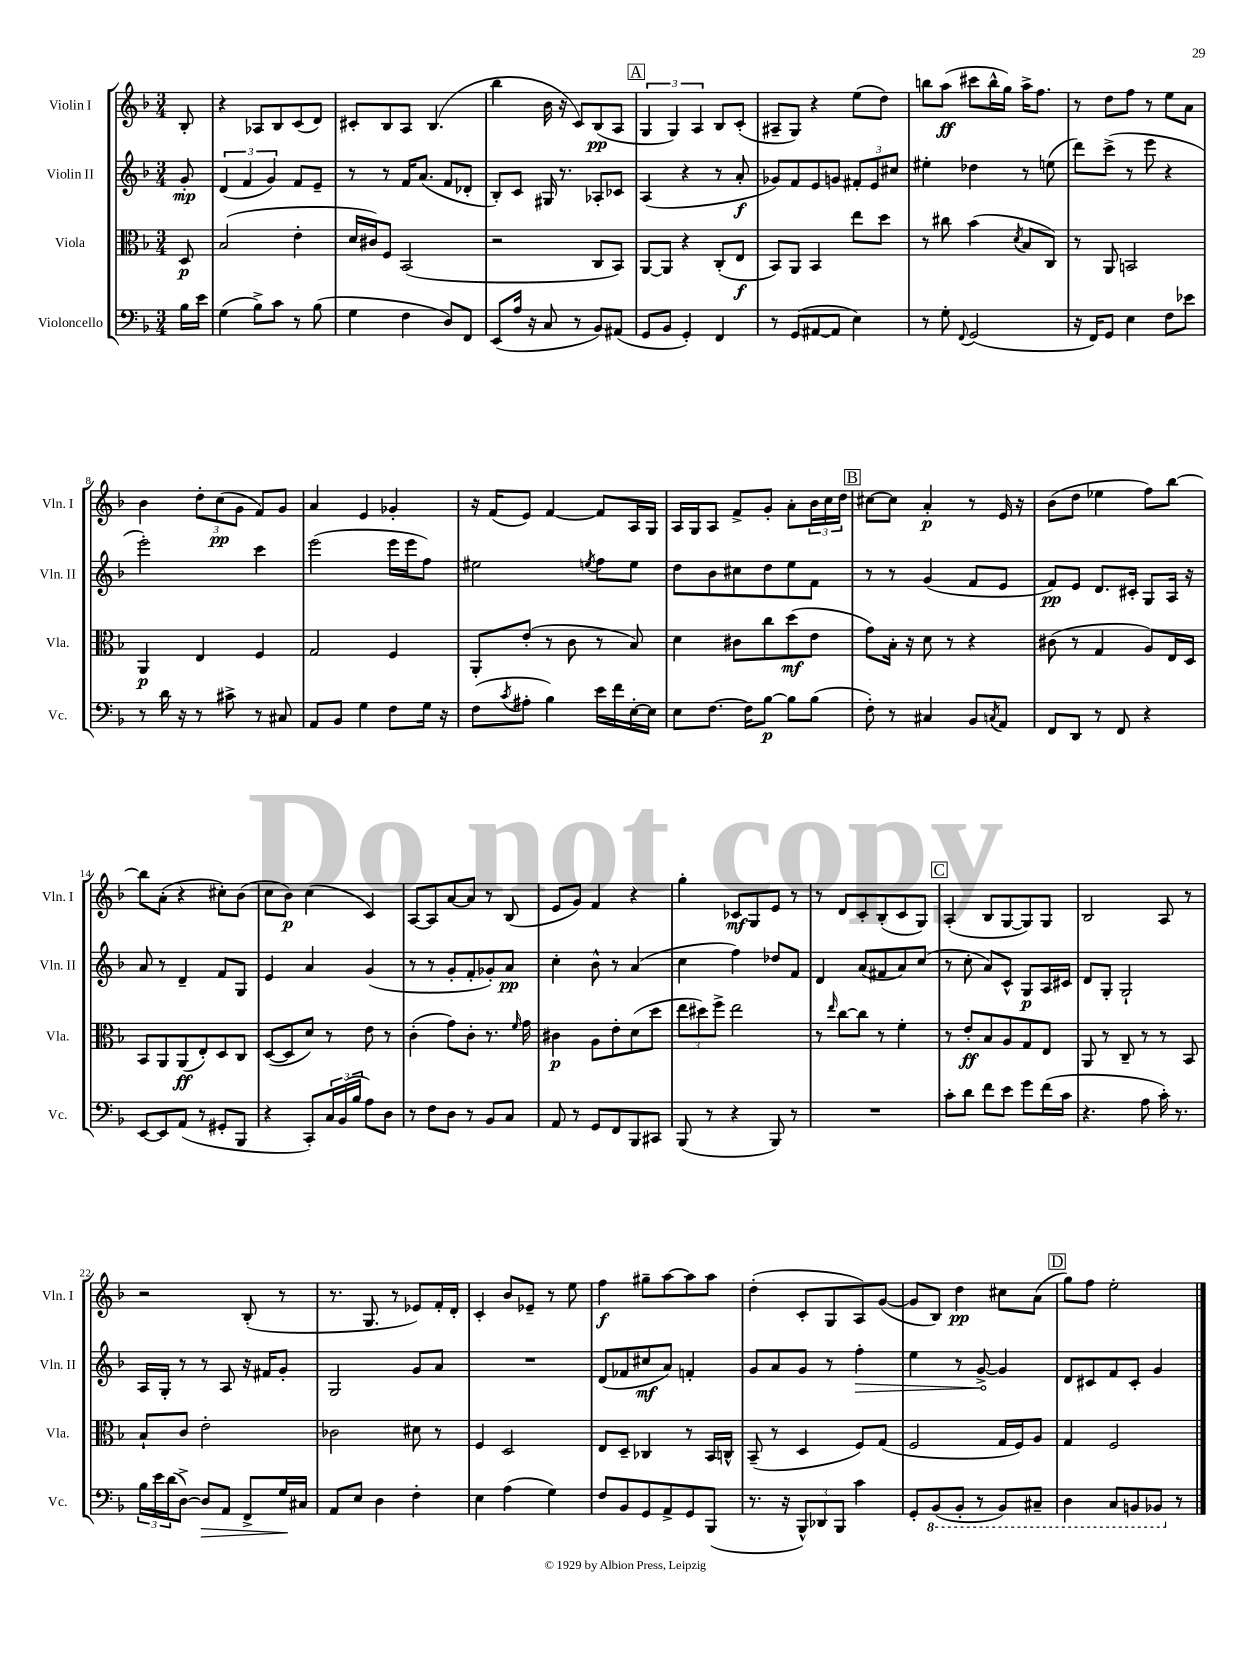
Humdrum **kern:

**kern	**dynam	**kern	**dynam	**kern	**dynam	**kern	**dynam
*part4	*part4	*part3	*part3	*part2	*part2	*part1	*part1
*staff4	*staff4	*staff3	*staff3	*staff2	*staff2	*staff1	*staff1
*I"Violoncello	*	*I"Viola	*	*I"Violin II	*	*I"Violin I	*
*I'Vc.	*	*I'Vla.	*	*I'Vln. II	*	*I'Vln. I	*
*clefF4	*	*clefC3	*	*clefG2	*	*clefG2	*
*k[b-]	*	*k[b-]	*	*k[b-]	*	*k[b-]	*
*M3/4	*	*M3/4	*	*M3/4	*	*M3/4	*
=	=	=	=	=	=	=	=
16B-\LL	.	8D/	p	8g'/	mp	8B-'/	.
16e\JJ	.	.	.	.	.	.	.
=1	=1	=1	=1	=1	=1	=1	=1
(4G\	.	(2B-/	.	(6d/	.	4r	.
.	.	.	.	6f/	.	.	.
8B-^\L)	.	.	.	.	.	8A-X/L	.
.	.	.	.	6g/)	.	.	.
8c\J	.	.	.	.	.	8B-/	.
8r	.	4e'\	.	8f/L	.	(8c/	.
(8B-\	.	.	.	8e~/J	.	8d/J)	.
=2	=2	=2	=2	=2	=2	=2	=2
4G\	.	16d/LL	.	8r	.	8c#X'/L	.
.	.	16c#X/J)	.	.	.	.	.
.	.	8F/J	.	8r	.	8B-/	.
4F\	.	(2BB-/	.	16f/KL	.	8A/J	.
.	.	.	.	(8.a/J	.	.	.
.	.	.	.	.	.	(4.B-/	.
8D/L)	.	.	.	8f/L	.	.	.
8FF/J	.	.	.	8d-X'/J	.	.	.
=3	=3	=3	=3	=3	=3	=3	=3
(8EE/L	.	2r	.	8B-'/L)	.	4bb-\	.
16A/Jk	.	.	.	8c/J	.	.	.
16r	.	.	.	.	.	.	.
8C/	.	.	.	16G#X/	.	16b-\	.
.	.	.	.	8.r	.	16r	.
8r	.	.	.	.	.	8c/L)	.
8BB-/L)	.	8C/L	.	8A-X'/L	.	(8B-/	pp
(8AA#X/J	.	8BB-/J)	.	8c-X/J	.	8A/J	.
!!LO:REH:place=s1:t=A
=4	=4	=4	=4	=4	=4	=4	=4
8GG/L	.	[8AA/L	.	(4A/	.	6G/	.
8BB-/J	.	8AA/J]	.	.	.	.	.
.	.	.	.	.	.	6G/)	.
4GG'/)	.	4r	.	4r	.	.	.
.	.	.	.	.	.	6A/	.
4FF/	.	(8C'/L	.	8r	.	8B-/L	.
.	.	8E/J	f	8a'/	f	(8c'/J	.
=5	=5	=5	=5	=5	=5	=5	=5
8r	.	8BB-/L)	.	8g-X/L)	.	8A#X~/L	.
(8GG/L	.	8AA/J	.	8f/	.	8G/J)	.
[8AA#X/	.	4BB-/	.	8e/	.	4r	.
8AA#/J]	.	.	.	8gn/J	.	.	.
4E\)	.	8ee\L	.	12f#X'/L	.	(8ee\L	.
.	.	.	.	12e/	.	.	.
.	.	8dd\J	.	.	.	8dd\J)	.
.	.	.	.	12cc#X/J	.	.	.
=6	=6	=6	=6	=6	=6	=6	=6
8r	.	8r	.	4ee#X'\	.	8bbn\L	.
8G'\	.	8cc#X\	.	.	.	(8aa\J	ff
8qqFF/	.	.	.	.	.	.	.
(2GG/	.	(4b-\	.	4dd-X\	.	8ccc#X\L	.
.	.	.	.	.	.	16bb^^\L	.
.	.	.	.	.	.	16gg\JJ)	.
.	.	8qd/	.	.	.	.	.
.	.	8B-/L	.	8r	.	16aa^\KL	.
.	.	.	.	.	.	8.ff\J	.
.	.	8C/J)	.	(8een\	.	.	.
=7	=7	=7	=7	=7	=7	=7	=7
16r	.	8r	.	8ddd\L)	.	8r	.
16FF/KL)	.	.	.	.	.	.	.
8GG/J	.	8AA/	.	(8ccc^\J	.	8dd\L	.
4E\	.	2BBn/	.	8r	.	8ff\J	.
.	.	.	.	8eee\	.	8r	.
8F\L	.	.	.	4r	.	8ee\L	.
8e-X\J	.	.	.	.	.	8a\J	.
!!LO:LB:g=z
=8	=8	=8	=8	=8	=8	=8	=8
8r	.	4AA/	p	2eee'\)	.	4b-\	.
16d\	.	.	.	.	.	.	.
16r	.	.	.	.	.	.	.
8r	.	4E/	.	.	.	12dd'\L	.
.	.	.	.	.	.	(12cc\	pp
8c#X^\	.	.	.	.	.	.	.
.	.	.	.	.	.	12g\J	.
8r	.	4F/	.	4ccc\	.	8f/L)	.
8C#X/	.	.	.	.	.	8g/J	.
=9	=9	=9	=9	=9	=9	=9	=9
8AA/L	.	2G/	.	(2eee\	.	4a/	.
8BB-/J	.	.	.	.	.	.	.
4G\	.	.	.	.	.	4e/	.
8F\L	.	4F/	.	16eee\LL	.	4g-X'/	.
.	.	.	.	16eee\J	.	.	.
16G\Jk	.	.	.	8ff\J)	.	.	.
16r	.	.	.	.	.	.	.
=10	=10	=10	=10	=10	=10	=10	=10
(8F\L	.	8AA'/L	.	2ee#X\	.	16r	.
.	.	.	.	.	.	(16f/KL	.
8qc/	.	.	.	.	.	.	.
8A#X'\J	.	(8e'/J	.	.	.	8e/J)	.
4B-\)	.	8r	.	.	.	[4f/	.
.	.	8c\	.	.	.	.	.
.	.	.	.	8qeen/	.	.	.
16e\LL	.	8r	.	8ff\L	.	8f/L]	.
16f\	.	.	.	.	.	.	.
[16E'\	.	8B-/)	.	8ee\J	.	16A/L	.
16E\JJ]	.	.	.	.	.	16G/JJ	.
=11	=11	=11	=11	=11	=11	=11	=11
8E\L	.	4d\	.	8dd\L	.	16A/LL	.
.	.	.	.	.	.	16G/J	.
[8.F\J	.	.	.	8b-\	.	8A/J	.
.	.	8c#X\L	.	8cc#X\	.	8f^/L	.
16F\KL]	.	.	.	.	.	.	.
[8B-\J	p	8cc\	.	8dd\	.	8g'/J	.
8B-\L]	.	(8dd\	mf	8ee\	.	8a'\L	.
(8B-\J	.	8e\J	.	8f\J	.	24b-\L	.
.	.	.	.	.	.	24cc\	.
.	.	.	.	.	.	24dd\JJ	.
!!LO:REH:place=s1:t=B
=12	=12	=12	=12	=12	=12	=12	=12
8F'\)	.	8g\L)	.	8r	.	[8cc#X\L	.
8r	.	16B-'\Jk	.	8r	.	8cc#\J]	.
.	.	16r	.	.	.	.	.
4C#X/	.	8d\	.	(4g/	.	4a'/	p
.	.	8r	.	.	.	.	.
8BB-/L	.	4r	.	8f/L	.	8r	.
8qCn/	.	.	.	.	.	.	.
8AA/J	.	.	.	8e/J	.	16e/	.
.	.	.	.	.	.	16r	.
=13	=13	=13	=13	=13	=13	=13	=13
8FF/L	.	(8c#X\	.	8f/L)	pp	(8b-\L	.
8DD/J	.	8r	.	8e/J	.	8dd\J	.
8r	.	4G/	.	8.d/L	.	4ee-X\	.
8FF/	.	.	.	.	.	.	.
.	.	.	.	16c#X'/Jk	.	.	.
4r	.	8A/L)	.	8G/L	.	8ff\L)	.
.	.	16E/L	.	16A/Jk	.	[8bb-\J	.
.	.	16D/JJ	.	16r	.	.	.
!!LO:LB:g=z
=14	=14	=14	=14	=14	=14	=14	=14
[8EE/L	.	8BB-/L	.	8a/	.	8bb-\L]	.
8EE/]	.	8AA/	.	8r	.	(8a'\J	.
(8AA/J	.	(8AA/	ff	4d~/	.	4r	.
8r	.	8E'/)	.	.	.	.	.
8GG#X'/L	.	8D/	.	8f/L	.	8cc#X'\L)	.
8BBB-/J	.	8C/J	.	8G/J	.	(8b-\J	.
=15	=15	=15	=15	=15	=15	=15	=15
4r	.	([8D/L	.	4e/	.	8cc\L	.
.	.	8D/]	.	.	.	8b-\J)	p
8CC'/L)	.	8d/J)	.	4a/	.	(4cc\	.
24C/L	.	8r	.	.	.	.	.
(24BB-/	.	.	.	.	.	.	.
24B-/JJ	.	.	.	.	.	.	.
8A\L)	.	8e\	.	(4g/	.	4c/)	.
8D\J	.	8r	.	.	.	.	.
=16	=16	=16	=16	=16	=16	=16	=16
8r	.	(4c'\	.	8r	.	[8A/L	.
8F\L	.	.	.	8r	.	8A/]	.
8D\J	.	8g\L)	.	8g'/L	.	[8a/	.
8r	.	8c'\J	.	8f'/	.	8a/J]	.
8BB-/L	.	8.r	.	8g-X'/)	.	8r	.
8C/J	.	.	.	8a/J	pp	(8B-/	.
.	.	16qqf/	.	.	.	.	.
.	.	16g\	.	.	.	.	.
=17	=17	=17	=17	=17	=17	=17	=17
8AA/	.	4c#X\	p	4cc'\	.	8e/L	.
8r	.	.	.	.	.	8g/J)	.
8GG/L	.	8A\L	.	8b-^^\	.	4f/	.
8FF/	.	8e'\	.	8r	.	.	.
8BBB-/	.	(8d\	.	(4a/	.	4r	.
8CC#X/J	.	8dd\J	.	.	.	.	.
=18	=18	=18	=18	=18	=18	=18	=18
(8BBB-/	.	12ee\L	.	4cc\	.	4gg'\	.
.	.	12dd#X\)	.	.	.	.	.
8r	.	.	.	.	.	.	.
.	.	12ff^\J	.	.	.	.	.
4r	.	2ee\	.	4ff\)	.	8c-X/L	mf
.	.	.	.	.	.	8G/	.
8BBB-/)	.	.	.	8dd-X/L	.	8e/J	.
8r	.	.	.	8f/J	.	8r	.
=19	=19	=19	=19	=19	=19	=19	=19
2.r	.	8r	.	4d/	.	8r	.
.	.	16qqee/	.	.	.	.	.
.	.	[8cc\L	.	.	.	8d/L	.
.	.	8cc\J]	.	(8a/L	.	8c'/	.
.	.	8r	.	8f#X/	.	(8B-'/	.
.	.	4f'\	.	8a/)	.	8c/	.
.	.	.	.	(8cc/J	.	8G/J)	.
!!LO:REH:place=s1:t=C
=20	=20	=20	=20	=20	=20	=20	=20
8c'\L	.	8r	.	8r	.	(4A'/	.
8d\J	.	8e'/L	ff	8cc'\	.	.	.
8f\L	.	8B-/	.	8a/L)	.	8B-/L	.
8e\J	.	8A/	.	8c^^/J	.	[8G/	.
8g\L	.	8G/	.	8G/L	p	8G/])	.
(16f\L	.	8E/J	.	16A/L	.	8G/J	.
16c\JJ	.	.	.	16c#X/JJ	.	.	.
=21	=21	=21	=21	=21	=21	=21	=21
4.r	.	8AA/	.	8d/L	.	2B-/	.
.	.	8r	.	8G'/J	.	.	.
.	.	8C~/	.	2G`/	.	.	.
8A\	.	8r	.	.	.	.	.
16c'\)	.	8r	.	.	.	8A/	.
8.r	.	.	.	.	.	.	.
.	.	8BB-/	.	.	.	8r	.
!!LO:LB:g=z
=22	=22	=22	=22	=22	=22	=22	=22
24B-\LL	.	8B-`/L	.	16A/LL	.	2r	.
24e\	.	.	.	.	.	.	.
.	.	.	.	16G'/JJ	.	.	.
(24d\J	.	.	.	.	.	.	.
[8D^\J)	.	8c/J	.	8r	.	.	.
!	!LO:HP:b	!	!	!	!	!	!
8D/L]	>	2e'\	.	8r	.	.	.
8AA/J	.	.	.	8A/	.	.	.
8FF^/L	.	.	.	16r	.	(8B-'/	.
.	.	.	.	16f#X/KL	.	.	.
16G/L	.	.	.	8g'/J	.	8r	.
16C#X/JJ	]	.	.	.	.	.	.
=23	=23	=23	=23	=23	=23	=23	=23
8AA/L	.	2c-X\	.	2G/	.	8.r	.
8E/J	.	.	.	.	.	.	.
.	.	.	.	.	.	8.G/	.
4D\	.	.	.	.	.	.	.
.	.	.	.	.	.	8r	.
4F'\	.	8d#X\	.	8g/L	.	8e-X/L)	.
.	.	8r	.	8a/J	.	16f'/L	.
.	.	.	.	.	.	16d'/JJ	.
=24	=24	=24	=24	=24	=24	=24	=24
4E\	.	4F/	.	2.r	.	4c'/	.
(4A\	.	2D/	.	.	.	8b-/L	.
.	.	.	.	.	.	8e-X~/J	.
4G\)	.	.	.	.	.	8r	.
.	.	.	.	.	.	8ee\	.
=25	=25	=25	=25	=25	=25	=25	=25
8F/L	.	8E/L	.	(8d/L	.	4ff\	f
8BB-/	.	8D~/J	.	8f-X/	.	.	.
8GG/	.	4C-X/	.	8cc#X/	mf	8gg#X~\L	.
8AA^/	.	.	.	8a/J)	.	[8aa\	.
8GG/	.	8r	.	4fn'/	.	8aa\]	.
(8BBB-/J	.	16BB-/LL	.	.	.	8aa\J	.
.	.	16Cn^^/JJ	.	.	.	.	.
=26	=26	=26	=26	=26	=26	=26	=26
8.r	.	(8BB-~/	.	8g/L	.	(4dd'\	.
.	.	8r	.	8a/	.	.	.
16r	.	.	.	.	.	.	.
12BBB-^^/L)	.	4D/	.	8g/J	.	8c'/L	.
12DD-X/	.	.	.	.	.	.	.
.	.	.	.	8r	.	8G/	.
12BBB-/J	.	.	.	.	.	.	.
!	!	!	!	!	!LO:HP:b	!	!
4c\	.	8F/L)	.	4ff'\	>	8A/)	.
.	.	(8G/J	.	.	.	([8g/J	.
=27	=27	=27	=27	=27	=27	=27	=27
8GG'/L	.	2F/	.	4ee\	.	8g/L]	.
*8ba	*	*	*	*	*	*	*
(8BBB-/	.	.	.	.	.	8B-/J)	.
8BBB-'/J	.	.	.	8r	.	4dd\	pp
8r	.	.	.	[8g^/	.	.	.
8BBB-/L)	.	16G/LL	.	4g/]	]	8cc#X\L	.
.	.	16F/J)	.	.	.	.	.
8CC#X~/J	.	8A/J	.	.	.	(8a\J	.
!!LO:REH:place=s1:t=D
=28	=28	=28	=28	=28	=28	=28	=28
4DD\	.	4G/	.	8d/L	.	8gg\L)	.
.	.	.	.	8c#X/	.	8ff\J	.
8CC/L	.	2F/	.	8f/	.	2ee'\	.
8BBBn/	.	.	.	8c#'/J	.	.	.
8BBB-X/J	.	.	.	4g/	.	.	.
*X8ba	*	*	*	*	*	*	*
8r	.	.	.	.	.	.	.
==	==	==	==	==	==	==	==
*-	*-	*-	*-	*-	*-	*-	*-
